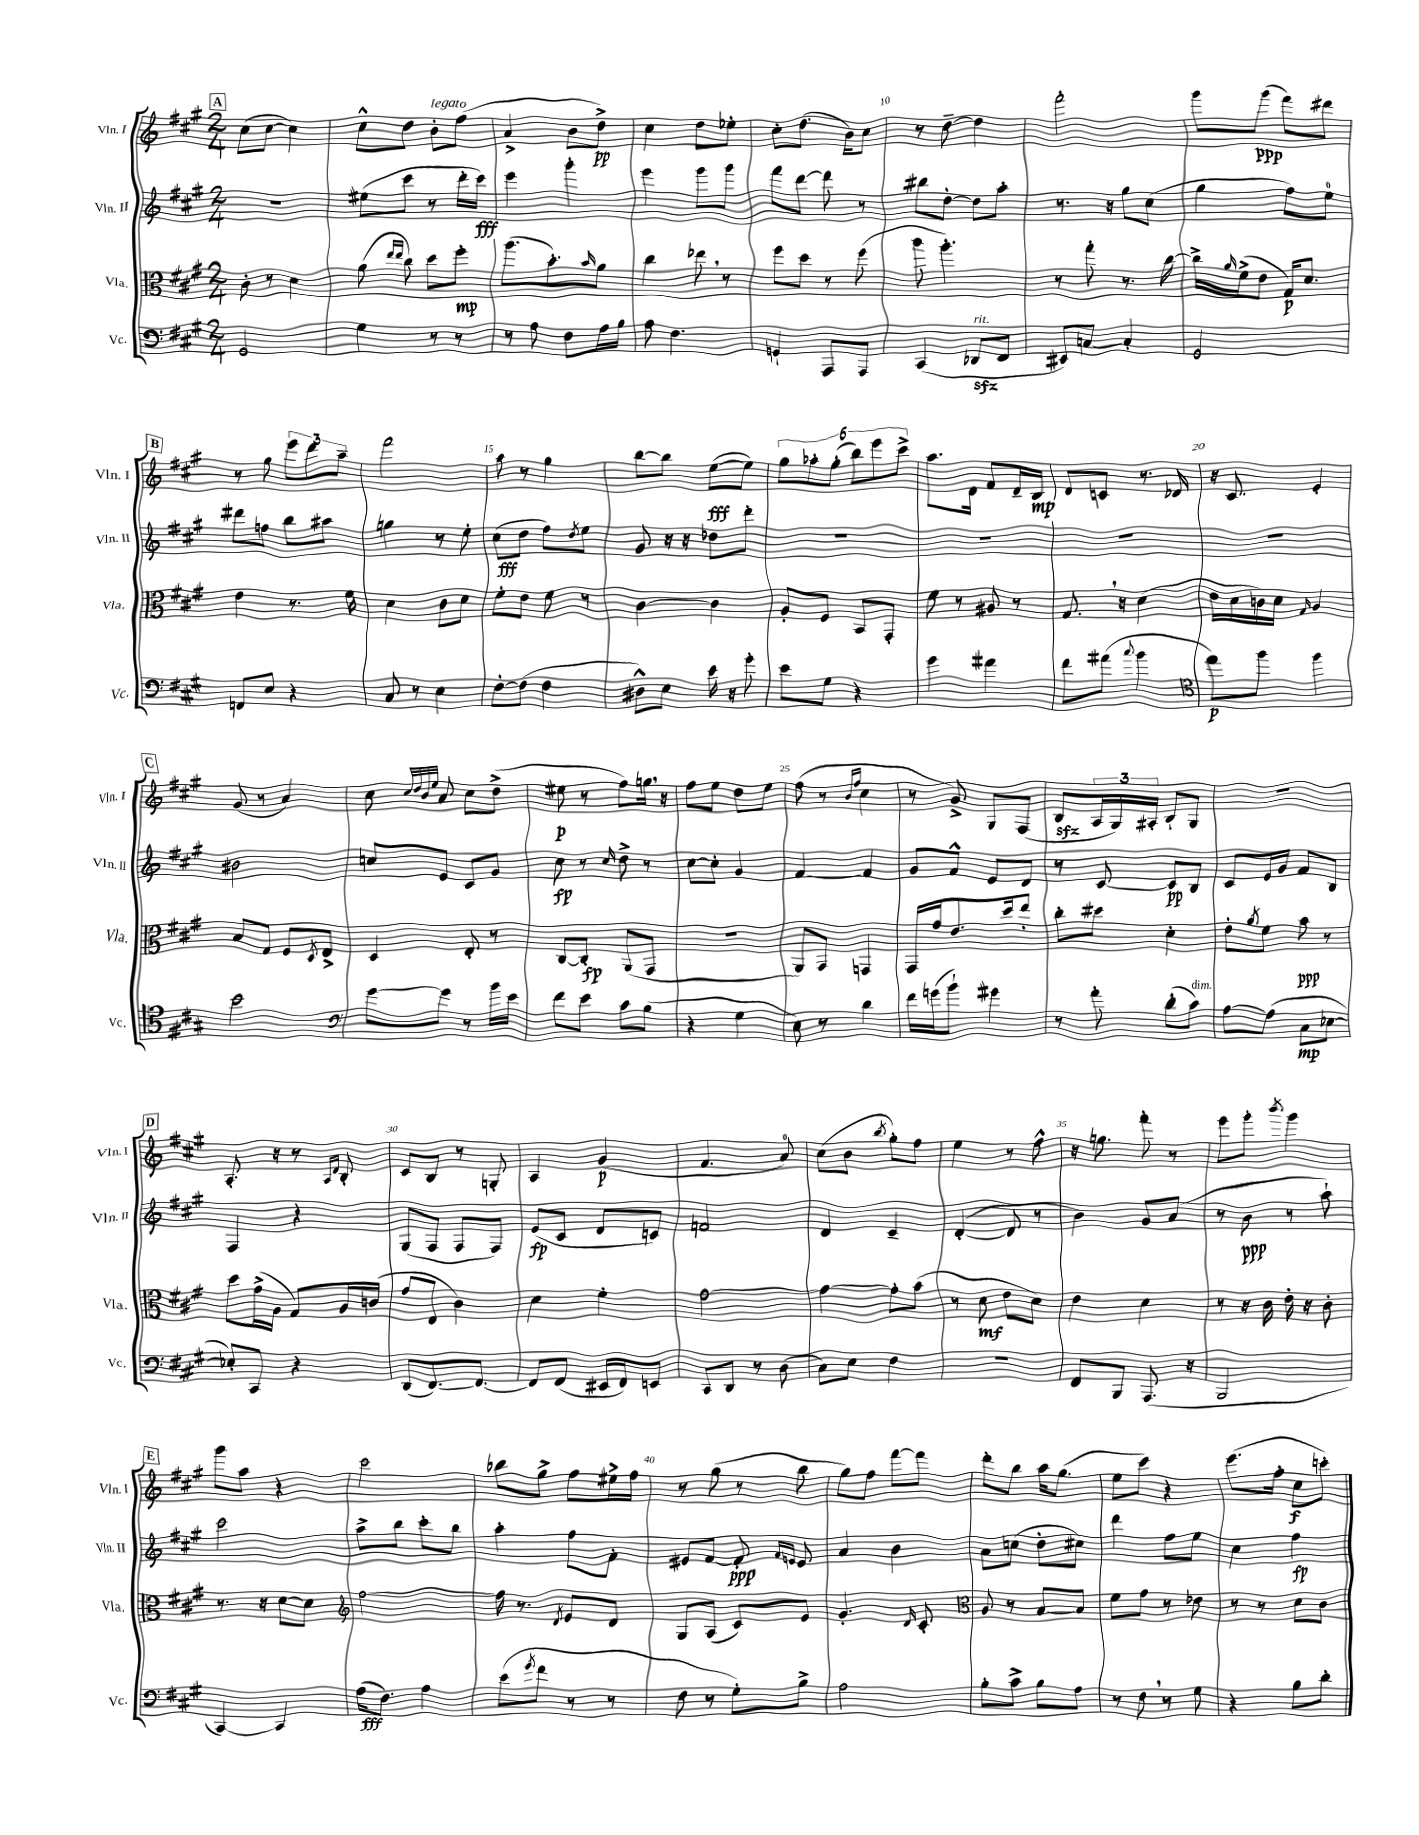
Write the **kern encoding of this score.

**kern	**kern	**kern	**kern
*staff4	*staff3	*staff2	*staff1
*clefF4	*clefC3	*clefG2	*clefG2
*k[f#c#g#]	*k[f#c#g#]	*k[f#c#g#]	*k[f#c#g#]
*M2/4	*M2/4	*M2/4	*M2/4
2GG#	8c#'	2r	(8cc#
.	8r	.	[8cc#
.	4d	.	4cc#])
=	=	=	=
4G#	(8a	(8ee#	8cc#^^
.	16qqee	.	.
.	16qqee	.	.
.	8cc#)	8ccc#	8dd
8r	8dd	8r	8b'
8r	8ff#'	16ddd'	(8ff#
.	.	16ccc#)	.
=	=	=	=
8r	(8.aa	4eee	4a^
8A	.	.	.
.	8.b')	.	.
8F#	.	4ggg#'	8b
.	16qqb	.	.
16A	8a	.	8dd^)
16B	.	.	.
=	=	=	=
8A	4cc#	4eee	4cc#
4.F#	.	.	.
.	8ee-	8ggg#	8dd
.	8r	8ggg#	8ee-'
=	=	=	=
4GG`	8ff#	8fff#	8cc#'
.	8dd	[8ddd	(8.dd
8AAA	8r	8ddd]	.
.	.	.	16b)
8AAA	(8ff#	8r	8cc#
=	=	=	=
(4CC#	8aa	8bb#	8r
.	4.aa')	[8dd'	[8dd~
8DD-	.	8dd]	4dd]
8FF#	.	8aa'	.
=	=	=	=
8EE#)	8r	8.r	2fff#'
[8C	8gg#'	.	.
.	.	16r	.
4C']	8.r	8gg#	.
.	.	(8cc#	.
.	[16cc#	.	.
=	=	=	=
2GG#	16cc#^]	4gg#	8ggg#
.	16qqa	.	.
.	(16f#^	.	.
.	8e	.	(8ggg#
.	16G#)	8ff#)	8fff#)
.	8.d	.	.
.	.	8ee	8ddd#
=	=	=	=
8FF	4e	8ddd#	8r
8E	.	8ff	8gg#
4r	8.r	8bb	12eee
.	.	.	12ddd
.	.	8aa#	.
.	.	.	12aa~
.	16f#	.	.
=	=	=	=
8C#	4d	4gg	2fff#
8r	.	.	.
4E	8c#	8r	.
.	8d	8ee'	.
=	=	=	=
[8F#'	8f#'	(8cc#	8aa
(8F#]	8e	8dd	8r
4F#	8f#	8ff#)	4gg#
.	.	8qdd	.
.	8r	8ee	.
=	=	=	=
8D#^^)	[4c#	8g#	[8bb
8E	.	16r	8bb]
.	.	16r	.
16e	4c#]	8dd-	([8ee
16r	.	.	.
8g#'	.	8ddd'	8ee])
=	=	=	=
8e	8A'	2r	12gg#
.	.	.	12aa-'
8G#	8F#	.	.
.	.	.	(12gg#'
4r	8BB	.	12bb)
.	.	.	12eee
.	8GG#'	.	.
.	.	.	12ccc#^
=	=	=	=
4g#	8f#	2r	8.aa
.	8r	.	.
.	.	.	16d
4a#	8A#	.	8f#
.	8r	.	16d~
.	.	.	16B
=	=	=	=
8f#	8.G#	2r	8d
(8a#	.	.	8c
.	16r	.	.
8qqcc#	.	.	.
4b	(4d	.	8.r
.	.	.	16d-
=	=	=	=
*clefC4	*	*	*
8ee)	16e	2r	16r
.	16d	.	8.c#
8ff#	16c)	.	.
.	16d	.	.
.	16qqG#	.	.
4ff#	4A	.	4e'
=	=	=	=
2b	8B	2b#	(8g#
.	8G#	.	8r
.	8F#	.	4a)
.	8qD	.	.
.	8E^	.	.
=	=	=	=
*clefF4	*	*	*
[8g#	4D	8cc	8cc#
.	.	.	32qqcc#
.	.	.	32qqdd
.	.	.	32qqb
.	.	.	32qqee
8g#]	.	8e	8a
8r	8E'	8c#	8cc#
16b	8r	8g#	(8dd^
16e	.	.	.
=	=	=	=
8f#	[8C#	8cc#	8ee#
8e	8C#']	8r	8r
.	.	16qqcc#	.
8c#	(8AA	8dd^	8ff#)
(8B	8GG#	8r	16gg
.	.	.	16r
=	=	=	=
4r	2r	[8cc#	8ff#
.	.	8cc#']	8ee
4G#	.	4g#	8dd
.	.	.	8ee
=	=	=	=
8E)	8AA)	[4f#	(8ff#
8r	8GG#	.	8r
.	.	.	16qqb
.	.	.	16qqff#
4d	4GG	4f#]	4cc#
=	=	=	=
16f#	16GG#	8g#	8r
(16g	16g#	.	.
8b`)	8.e	8f#^^	8g#^)
4g#	.	8e	8G#
.	16dd	.	.
.	8ee'	8d	(8F#
=	=	=	=
8r	8cc#'	8r	8B
8a'	8dd#	[8c#	24A
.	.	.	24G#)
.	.	.	24A#'
(8d'	4d'	8c#]	8B`
8c#)	.	8B	8G#
=	=	=	=
[8A	8e'	8c#	2r
.	8qa	.	.
(8A]	8f#	16e	.
.	.	16g#	.
8C#	8b	8f#	.
[8E-	8r	8B	.
=	=	=	=
8E-'])	8dd	4F#	8.A'
8CC#	(16g#^	.	.
.	16A	.	16r
4r	8G#)	4r	8r
.	.	.	16qqA
.	.	.	16qqd
.	16A	.	8B'
.	(16c	.	.
=	=	=	=
(8DD	8g#	(8G#	8c#
[8.FF#)	8E	8F#	8B
.	4c#)	8F#	8r
8.FF#_	.	.	.
.	.	8F#)	8G'
=	=	=	=
8FF#]	4d	(8e	4A
(8FF#	.	8c#	.
16EE#	4f#'	8d	(4g#
16FF#)	.	.	.
8EE	.	8c)	.
=	=	=	=
8CC#	[2g#	2f	4.f#
8DD	.	.	.
8r	.	.	.
(8D	.	.	8a)
=	=	=	=
8C#)	4g#_	4d	(8cc#
8E	.	.	8b
.	.	.	8qbb
4F#	8g#']	4c#~	8gg#')
.	(8b	.	8ff#
=	=	=	=
2r	8r	([4d'	4ee
.	8d	.	.
.	8e	8d]	8r
.	8d)	8r	8ff#^^
=	=	=	=
8FF#	4e	4b)	16r
.	.	.	8.gg
8BBB	.	.	.
(8.AAA	4d	8g#	8fff#'
.	.	(8a	8r
16r	.	.	.
=	=	=	=
2BBB	8r	8r	8eee
.	16r	8b	8ggg#'
.	16c#	.	.
.	.	.	8qbbb
.	16e'	8r	4ggg#
.	16r	.	.
.	8c#'	8aa`)	.
=	=	=	=
[4CC#)	8.r	2ccc#	8ggg#
.	.	.	8aa
.	16r	.	.
4CC#]	[8d	.	4r
.	8d]	.	.
=	=	=	=
*	*clefG2	*	*
(16A	[2ff#	8aa^	2ccc#
8.F#)	.	.	.
.	.	8bb	.
4A	.	8ccc#'	.
.	.	8bb	.
=	=	=	=
(8e	16ff#]	4aa'	8bb-
.	8.r	.	.
8qg#	.	.	.
8f#	.	.	8gg#^
.	8qd	.	.
8r	8e	8ff#	8ff#
8r	8d	8f#'	16ee#^
.	.	.	16ff#
=	=	=	=
8F#	8G#	8e#	8r
8r	(8A	[8f#	(8gg#
8G#')	8c#)	8f#']	8r
.	.	16qqf#	.
.	.	16qqe	.
8B^	8e	8e	8bb
=	=	=	=
2A	4.g#'	4a	8gg#)
.	.	.	8ff#
.	.	4b	[8fff#
.	16qqd	.	.
.	8c#'	.	8fff#]
=	=	=	=
*	*clefC3	*	*
8B'	8A	8a	8ddd'
8c#^	8r	(8cc	8bb
8B	[8B	8dd'	16aa
.	.	.	(8.gg#
8A	8B]	8cc#)	.
=	=	=	=
8r	8f#	4ddd	8ee
8F#	8g#	.	8ccc#)
8r	8r	8ff#	4r
8G#	8e-	8ee	.
=	=	=	=
4r	8r	4cc#	(8.eee
.	8r	.	.
.	.	.	16ff#'
8B	8d	4ff#	8cc#
8d'	8c#	.	8ccc')
==	==	==	==
*-	*-	*-	*-
